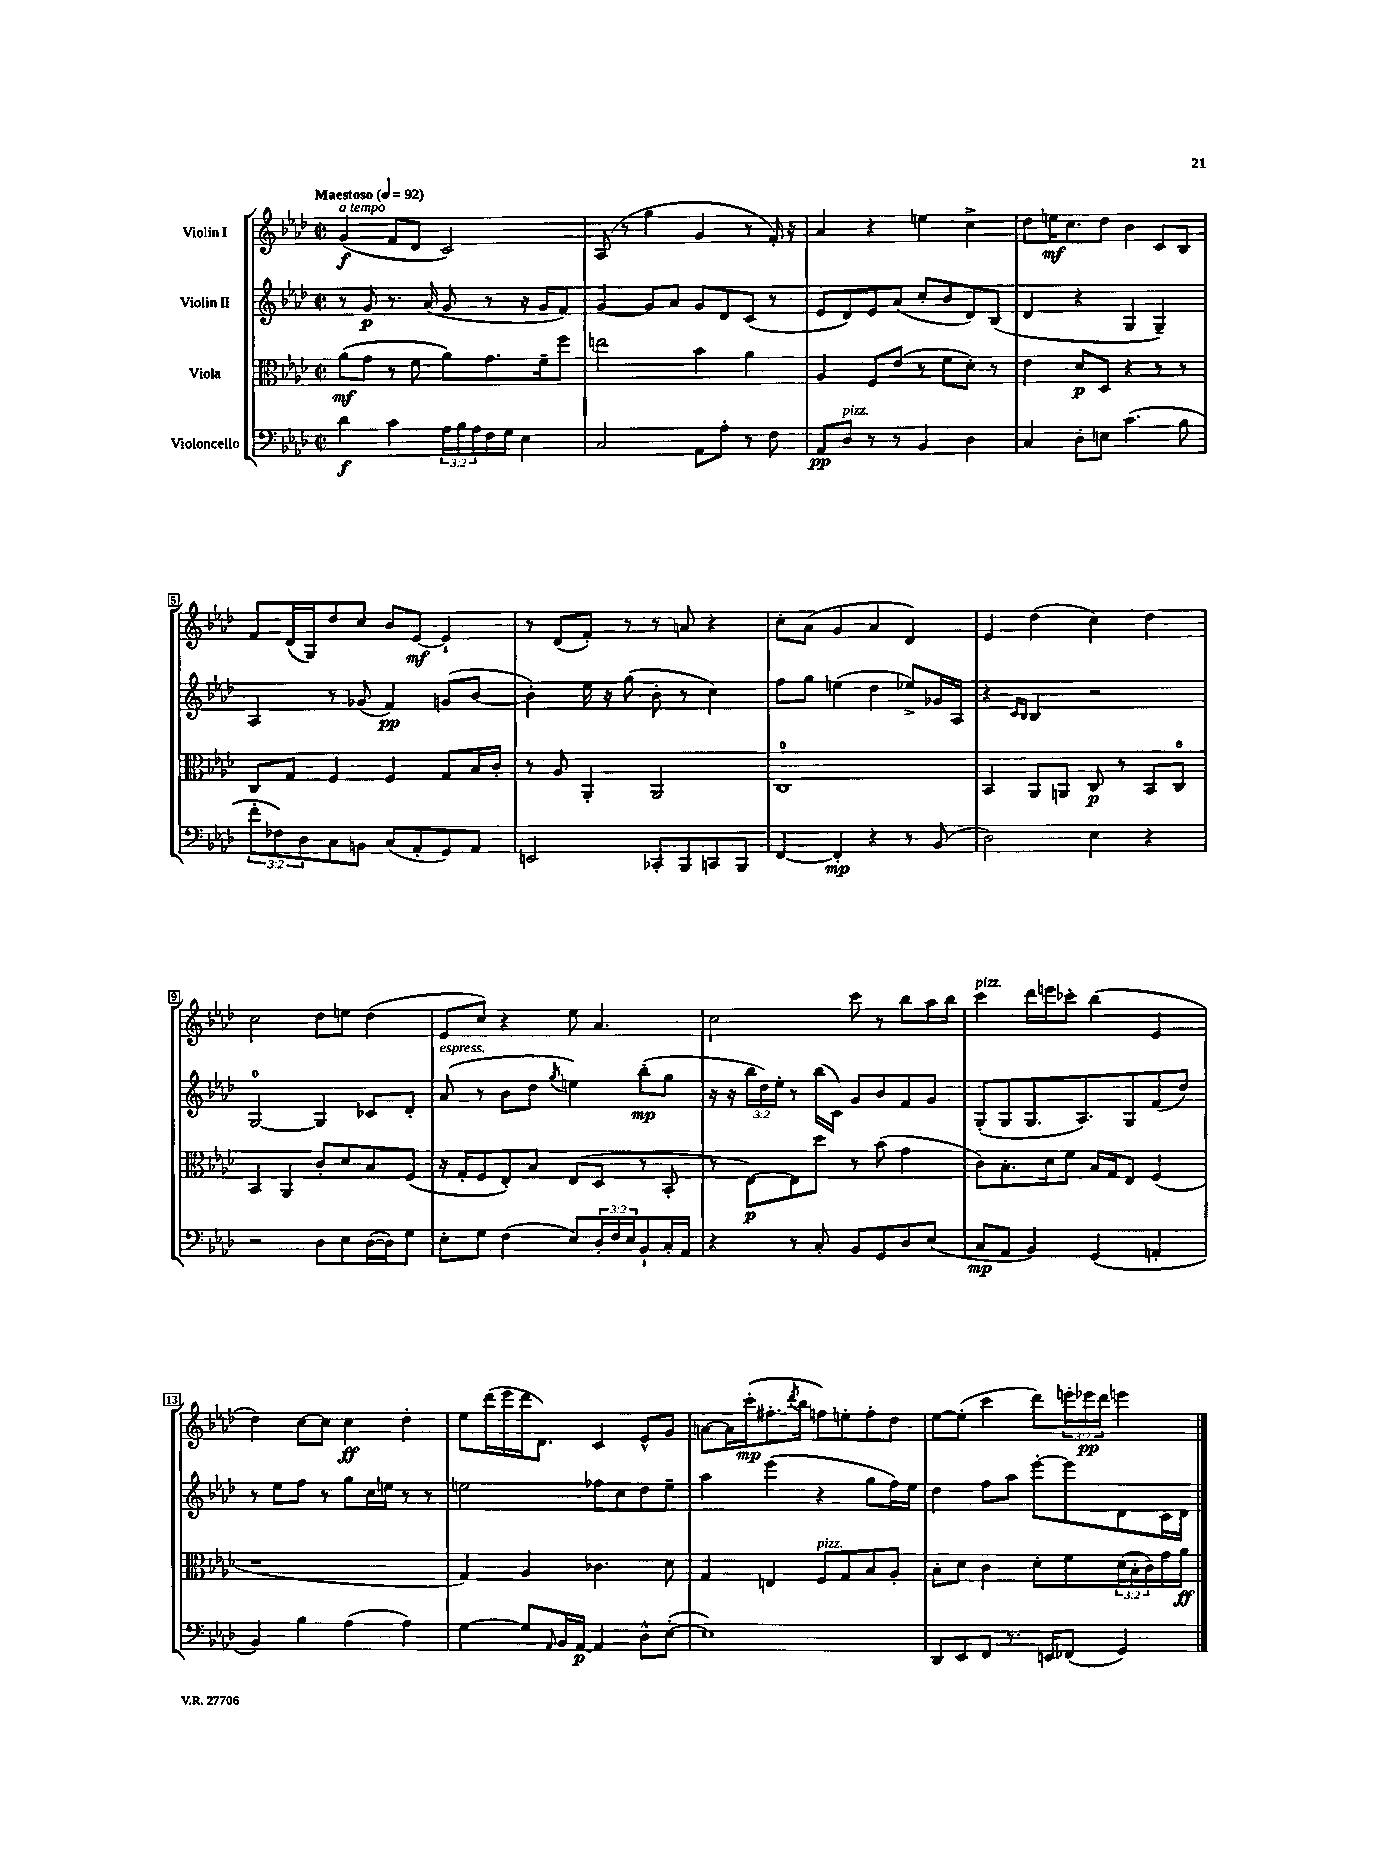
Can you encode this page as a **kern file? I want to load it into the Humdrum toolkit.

**kern	**kern	**kern	**kern
*staff4	*staff3	*staff2	*staff1
*clefF4	*clefC3	*clefG2	*clefG2
*k[b-e-a-d-]	*k[b-e-a-d-]	*k[b-e-a-d-]	*k[b-e-a-d-]
*M2/2	*M2/2	*M2/2	*M2/2
*met(c|)	*met(c|)	*met(c|)	*met(c|)
*MM92	*MM92	*MM92	*MM92
4d-	(8a-	8r	(4g
.	8g	8g	.
4c	8r	8.r	8f
.	8f	.	8d-
.	.	(16a-	.
24A-	8a-)	8g	2c)
24B-	.	.	.
24A-	.	.	.
16F	8.g	8r	.
16G	.	.	.
4E-	.	16r	.
.	16f~	16g	.
.	8ff	8f)	.
=	=	=	=
2C	2ee	[4g	(8A-
.	.	.	8r
.	.	8g]	4gg
.	.	8a-	.
8AA-	4b-	8g	4g
8A-'	.	8d-	.
8r	4a-	(8c	8r
8F	.	8r	16f')
.	.	.	16r
=	=	=	=
8AA-	4A-	8e-	4a-
8D-	.	8d-)	.
8r	8F	8e-	4r
8r	(8e-	(8a-	.
4BB-	8r	8cc'	4ee
.	8f	8b-	.
4D-	8d-')	8d-)	4cc^
.	8r	(8B-	.
=	=	=	=
4C	4e-	4d-	8dd-
.	.	.	16ee
.	.	.	8.cc
8D-'	8d-	4r	.
8E	8D-	.	8dd-
(4.c	4r	4G	4b-
.	8r	4G~)	8c
8B-	8r	.	8B-
=	=	=	=
12f'	8C	4A-	8f
12F-)	.	.	.
.	8G	.	(16d-
12D-	.	.	.
.	.	.	16G)
8C	4F	8r	8dd-
8BB	.	(8g-	8cc
(8C	4F	4f)	8b-
8AA-'	.	.	[8e-
8GG)	8G	(8g	4e-`]
8AA-	16B-	[8b-	.
.	16c'	.	.
=	=	=	=
2EE	8r	4b-'])	8r
.	8A-	.	(8d-
.	4AA-'	16ee-	8f')
.	.	16r	.
.	.	(8gg	8r
8CC-'	2AA-	8b-'	8r
8BBB-	.	8r	8a
8CC	.	4cc)	4r
8BBB-	.	.	.
=	=	=	=
[4FF	1C	8ff	8cc'
.	.	8gg	(8a-
4FF']	.	(4ee	4g
4r	.	4dd-	4a-
8r	.	8ee-^)	4d-)
(8BB-	.	16g-	.
.	.	16A-	.
=	=	=	=
2D-)	4BB-	4r	4e-
.	.	16qqc	.
.	.	16qqB-	.
.	8AA-	4B-	(4dd-
.	8AA	.	.
4E-	8C	2r	4cc)
.	8r	.	.
4r	8BB-	.	4dd-
.	8C	.	.
=	=	=	=
2r	4BB-	[2G	2cc
.	4AA-	.	.
8D-	8c'	4G]	8dd-
8E-	8d-	.	8ee
([16D-	8B-	8c-	(4dd-
16D-])	.	.	.
8G	(8F	8d-'	.
=	=	=	=
8E-'	16r	(8a-	8e-
.	16G'	.	.
8G	8F	8r	8cc)
(4F	8E-')	8b-	4r
.	8B-	8dd-	.
.	.	8qgg	.
8E-)	(8E-	4ee)	8ee-
24D-'	8D-	.	4.a-
24F	.	.	.
24E-	.	.	.
8BB-`	8r	(8bb-'	.
16C'	8BB-'	8gg	.
16AA-	.	.	.
=	=	=	=
4r	8r	16r	2cc
.	.	16r	.
.	[8E-)	24bb-	.
.	.	24dd-)	.
.	.	24ee-'	.
8r	8E-]	8r	.
8C'	8dd-	(16bb-	.
.	.	16c)	.
8BB-	8r	8g	8ccc
8GG	(8b-	8b-	8r
8D-	4g	8f	8bb-
(8E-	.	8g	16aa-
.	.	.	16bb-
=	=	=	=
8C	8c)	(8G'	4ccc
8AA-	8.B-'	8G	.
4BB-)	.	8.G	16ddd-
.	16d-	.	16eee
.	8f	.	8ccc-'
.	.	8.A-)	.
(4GG	16B-	.	(4bb-
.	16G	.	.
.	8E-	8G	.
4AA'	(4F	(8f	4e-
.	.	8dd-)	.
=	=	=	=
4BB-)	1r	8r	4dd-)
.	.	8ee-	.
4B-	.	8ff	[8cc
.	.	8r	8cc]
(4A-	.	8gg	4cc
.	.	16cc	.
.	.	16ee	.
4A-)	.	8r	4dd-'
.	.	8r	.
=	=	=	=
[4G	4G)	2ee	8ee-
.	.	.	(16ddd-
.	.	.	16eee-
8G]	4A-	.	16ddd-
.	.	.	8.d-)
16qqAA-	.	.	.
16BB-	.	.	.
[16AA-	.	.	.
4AA-]	4.c-	8ff-	4c
.	.	8cc	.
8D-^^	.	8dd-	8e-^^
([8E-'	8d-	8ee~	8g
=	=	=	=
1E-])	4G	4aa-	[8a
.	.	.	16a]
.	.	.	(16ccc'
.	4E	(4eee-	8.ff#'
.	.	.	8qddd-
.	.	.	16bb-
.	8F	4r	8ff)
.	8G	.	8ee'
.	8B-	8gg	8ff'
.	8A-'	16ff)	8dd-
.	.	16ee-	.
=	=	=	=
8DD-	8B-'	4dd-	[8ee-
8EE-	8d-	.	(8ee-']
8FF	4c	8ff	4ccc
8.r	.	8aa-	.
.	8d-'	[8eee-'	8ddd-)
16EE	.	.	.
(8FF-	8f	8eee-]	24eee'
.	.	.	24eee-
.	.	.	24ddd-
4GG)	(24d-	8d-	4eee
.	24B-'	.	.
.	24c)	.	.
.	16g	16c	.
.	16a-	16d-	.
==	==	==	==
*-	*-	*-	*-
